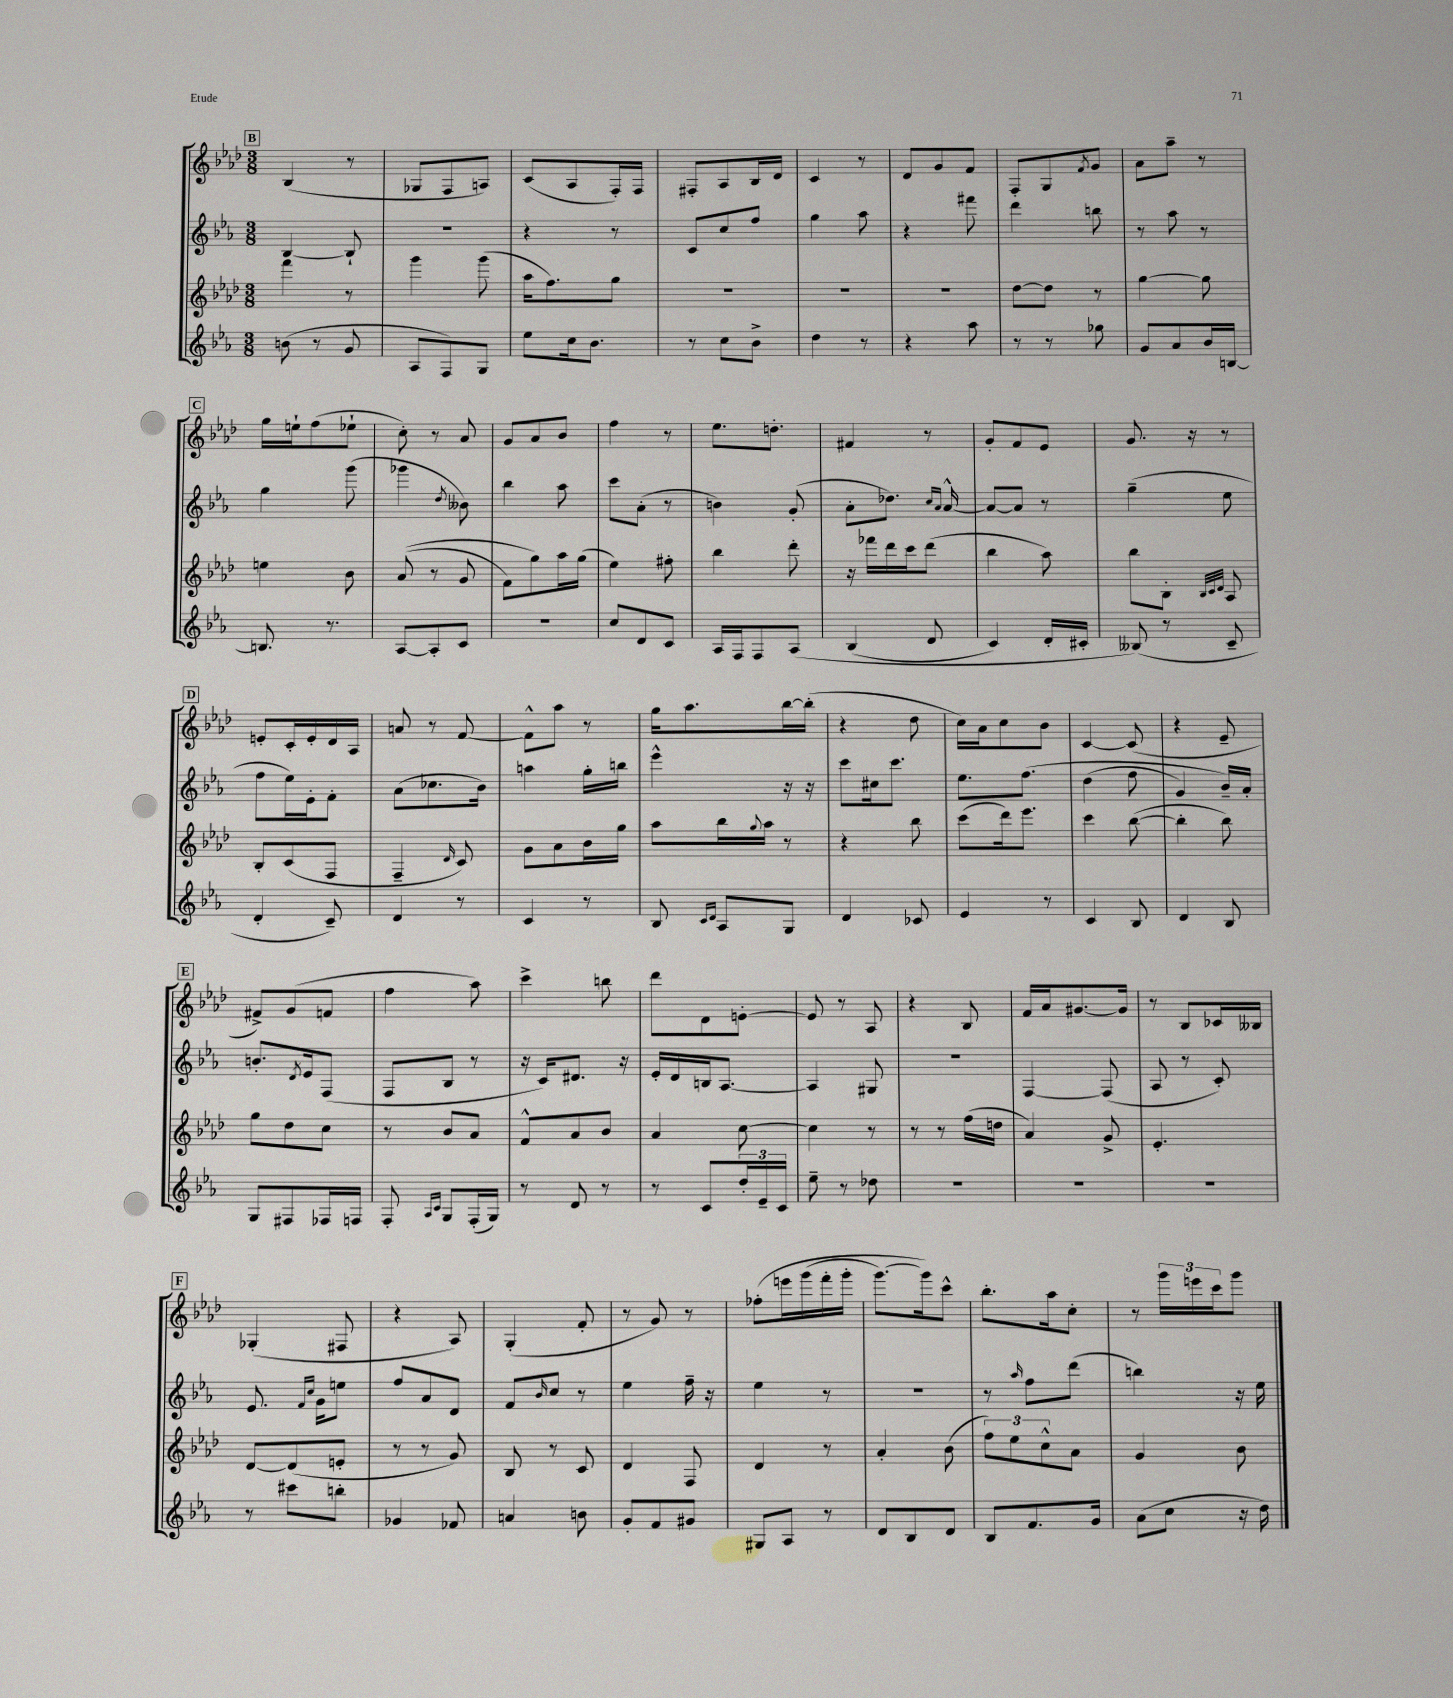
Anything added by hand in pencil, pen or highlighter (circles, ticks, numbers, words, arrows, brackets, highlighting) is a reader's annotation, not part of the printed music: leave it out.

**kern	**kern	**kern	**kern
*staff4	*staff3	*staff2	*staff1
*clefG2	*clefG2	*clefG2	*clefG2
*k[b-e-a-]	*k[b-e-a-d-]	*k[b-e-a-]	*k[b-e-a-d-]
*M3/8	*M3/8	*M3/8	*M3/8
(8b	4fff	[4B-	(4B-
8r	.	.	.
8g	8r	8B-`]	8r
=	=	=	=
8A-	4ggg	4.r	8G-
8F)	.	.	8F
8G	(8ggg	.	8A)
=	=	=	=
8ee-	16aa-	4r	(8c
.	8.ff)	.	.
16cc	.	.	8A-
8.b-	.	.	.
.	8gg	8r	16F')
.	.	.	16F
=	=	=	=
8r	4.r	8c	8F#'
8cc	.	8cc	8A-
8b-^	.	8ff	16B-
.	.	.	16d-
=	=	=	=
4dd	4.r	4gg	4c
8r	.	8aa-	8r
=	=	=	=
4r	4.r	4r	8d-
.	.	.	8g
8aa-	.	8fff#	8f
=	=	=	=
8r	[8dd-	4ddd	8F'
8r	8dd-]	.	8G
.	.	.	8qf
8gg-	8r	8bb	8g
=	=	=	=
8g	[4gg	8r	8a-
8a-	.	8aa-	8aa-~
16b-	8gg]	8r	8r
[16B	.	.	.
=	=	=	=
8.B]	4ee	4gg	16gg
.	.	.	16ee`
.	.	.	(8ff
8.r	.	.	.
.	8b-	(8ggg	8ee-`
=	=	=	=
[8A-	&((8a-	4ggg-	8cc')
8A-']	8r	.	8r
.	.	8qdd	.
8c	8g	8b--)	8a-
=	=	=	=
4.r	8f)	4bb-	8g
.	8gg&)	.	8a-
.	16aa-	8aa-	8b-
.	(16gg	.	.
=	=	=	=
8cc	4ee-)	8ccc	4ff
8d	.	(8a-'	.
8c	8ff#'	8r	8r
=	=	=	=
16A-	4bb-	4b)	8.ee-
16F	.	.	.
8F	.	.	.
.	.	.	8.dd'
&(8A-	8ddd-'	(8g'	.
=	=	=	=
(4B-	16r	8a-'	4f#
.	16fff-	.	.
.	16ddd-	8.dd-)	.
.	16ccc	.	.
8d	(8ddd-	.	8r
.	.	16qqcc	.
.	.	16qqa-	.
.	.	[16a-^^	.
=	=	=	=
4c)	4bb-	8a-_	8g'
.	.	8a-]	8f
16d'	8aa-)	8r	8e-
16c#'	.	.	.
=	=	=	=
(8B--&)	8bb-	(4gg~	8.g
8r	8B-'	.	.
.	.	.	16r
.	32qqB-	.	.
.	32qqc	.	.
.	32qqd-	.	.
8c~	8A-	8ee-	8r
=	=	=	=
4d'	8B-'	8ff	8e'
.	(8c	16ee-)	16c'
.	.	16e-'	16e'
8c~)	8F	8f'	16d-
.	.	.	16A-
=	=	=	=
4d	4F~	(8a-	8a
.	.	8.cc-	8r
.	16qqd-	.	.
8r	8c)	.	[8f
.	.	16b-)	.
=	=	=	=
4c	8g	4aa	8f^^]
.	8a-	.	8aa-
8r	16b-	16gg'	8r
.	16gg	16bb	.
=	=	=	=
8B-	8aa-	4eee-^^	16gg
.	.	.	8.aa-
16qqc	.	.	.
16qqd	.	.	.
8A-	16bb-	.	.
.	8qqgg	.	.
.	16aa-	.	.
8G	8r	16r	[16bb-
.	.	16r	(16bb-']
=	=	=	=
4d	4r	8ccc	4r
.	.	16cc#	.
.	.	8.ccc	.
8c-	8bb-	.	8dd-
=	=	=	=
4e-	(8ccc	8.ee-	16cc)
.	.	.	16a-
.	16ddd-)	.	8cc
.	8.eee-	&(8.ff	.
8r	.	.	8b-
=	=	=	=
4c	4ccc	(4dd	[4c
8B-	([8bb-	8ff	(8c]
=	=	=	=
4d	4bb-']	4g)	4r
8B-	8bb-)	16b-~&)	8e-~
.	.	16a-'	.
=	=	=	=
8G	8gg	8.b'	8f#^)
8F#	8dd-	.	(8g
.	.	8qd	.
.	.	16e-	.
16F-	8cc	(8F	8f
16F	.	.	.
=	=	=	=
8F'	8r	8F	4ff
16qqA-	.	.	.
16qqc	.	.	.
8G	8b-	8B-	.
(16F'	8a-	8r	8aa-)
16G)	.	.	.
=	=	=	=
8r	8f^^	16r	4ccc^
.	.	16c)	.
8d	8a-	8.d#	.
8r	8b-	.	8bb
.	.	16r	.
=	=	=	=
8r	4a-	16e-'	8ddd-
.	.	16d	.
8c	.	16B	8d-
.	.	[8.A-	.
24dd'	[8cc	.	[8e'
24e-~	.	.	.
24c	.	.	.
=	=	=	=
8ee-~	4cc]	4A-]	8e]
8r	.	.	8r
8dd-	8r	8G#	8A-
=	=	=	=
4.r	8r	4.r	4r
.	8r	.	.
.	(16ff	.	8B-
.	16dd	.	.
=	=	=	=
4.r	4a-)	[4F	16f
.	.	.	16a-
.	.	.	[8.g#
.	8g^	(8F]	.
.	.	.	16g#]
=	=	=	=
4.r	4.e-'	8A-	8r
.	.	8r	8B-
.	.	8c')	16c-
.	.	.	16B--
=	=	=	=
8r	[8d-	8.e-	(4G-'
8ccc#	(8d-]	.	.
.	.	16qqf	.
.	.	16qqcc	.
.	.	16g	.
8bb'	8e'	8ee	8F#
=	=	=	=
4g-	8r	8ff	4r
.	8r	8a-	.
8f-	8g)	8d	8A-)
=	=	=	=
4a	8B-	8f	(4G'
.	.	16qqb-	.
.	8r	8cc	.
8b	8c	8r	8f'
=	=	=	=
8g'	4d-	4ee-	8r
8f	.	.	8g)
8g#	8F	16ff~	8r
.	.	16r	.
=	=	=	=
8G#	4d-	4ee-	&(8ff-'
8A-	.	.	16eee
.	.	.	(16ggg
8r	8r	8r	16fff'
.	.	.	16ggg'
=	=	=	=
8d	4a-'	4.r	[8.ggg)
8B-	.	.	.
.	.	.	16ggg]&)
8d	(8b-	.	8ccc^^
=	=	=	=
8B-	12ff)	8r	8.bb-'
.	12ee-	.	.
.	.	16qqaa-	.
8.f	.	8ff	.
.	12cc^^	.	.
.	.	.	16aa-
.	8a-	(8ddd	8cc'
16g	.	.	.
=	=	=	=
(8a-	4g	4bb)	8r
8cc	.	.	24ggg
.	.	.	24eee
.	.	.	24ccc
16r	8b-	16r	8ggg
16dd)	.	16ee-	.
==	==	==	==
*-	*-	*-	*-
